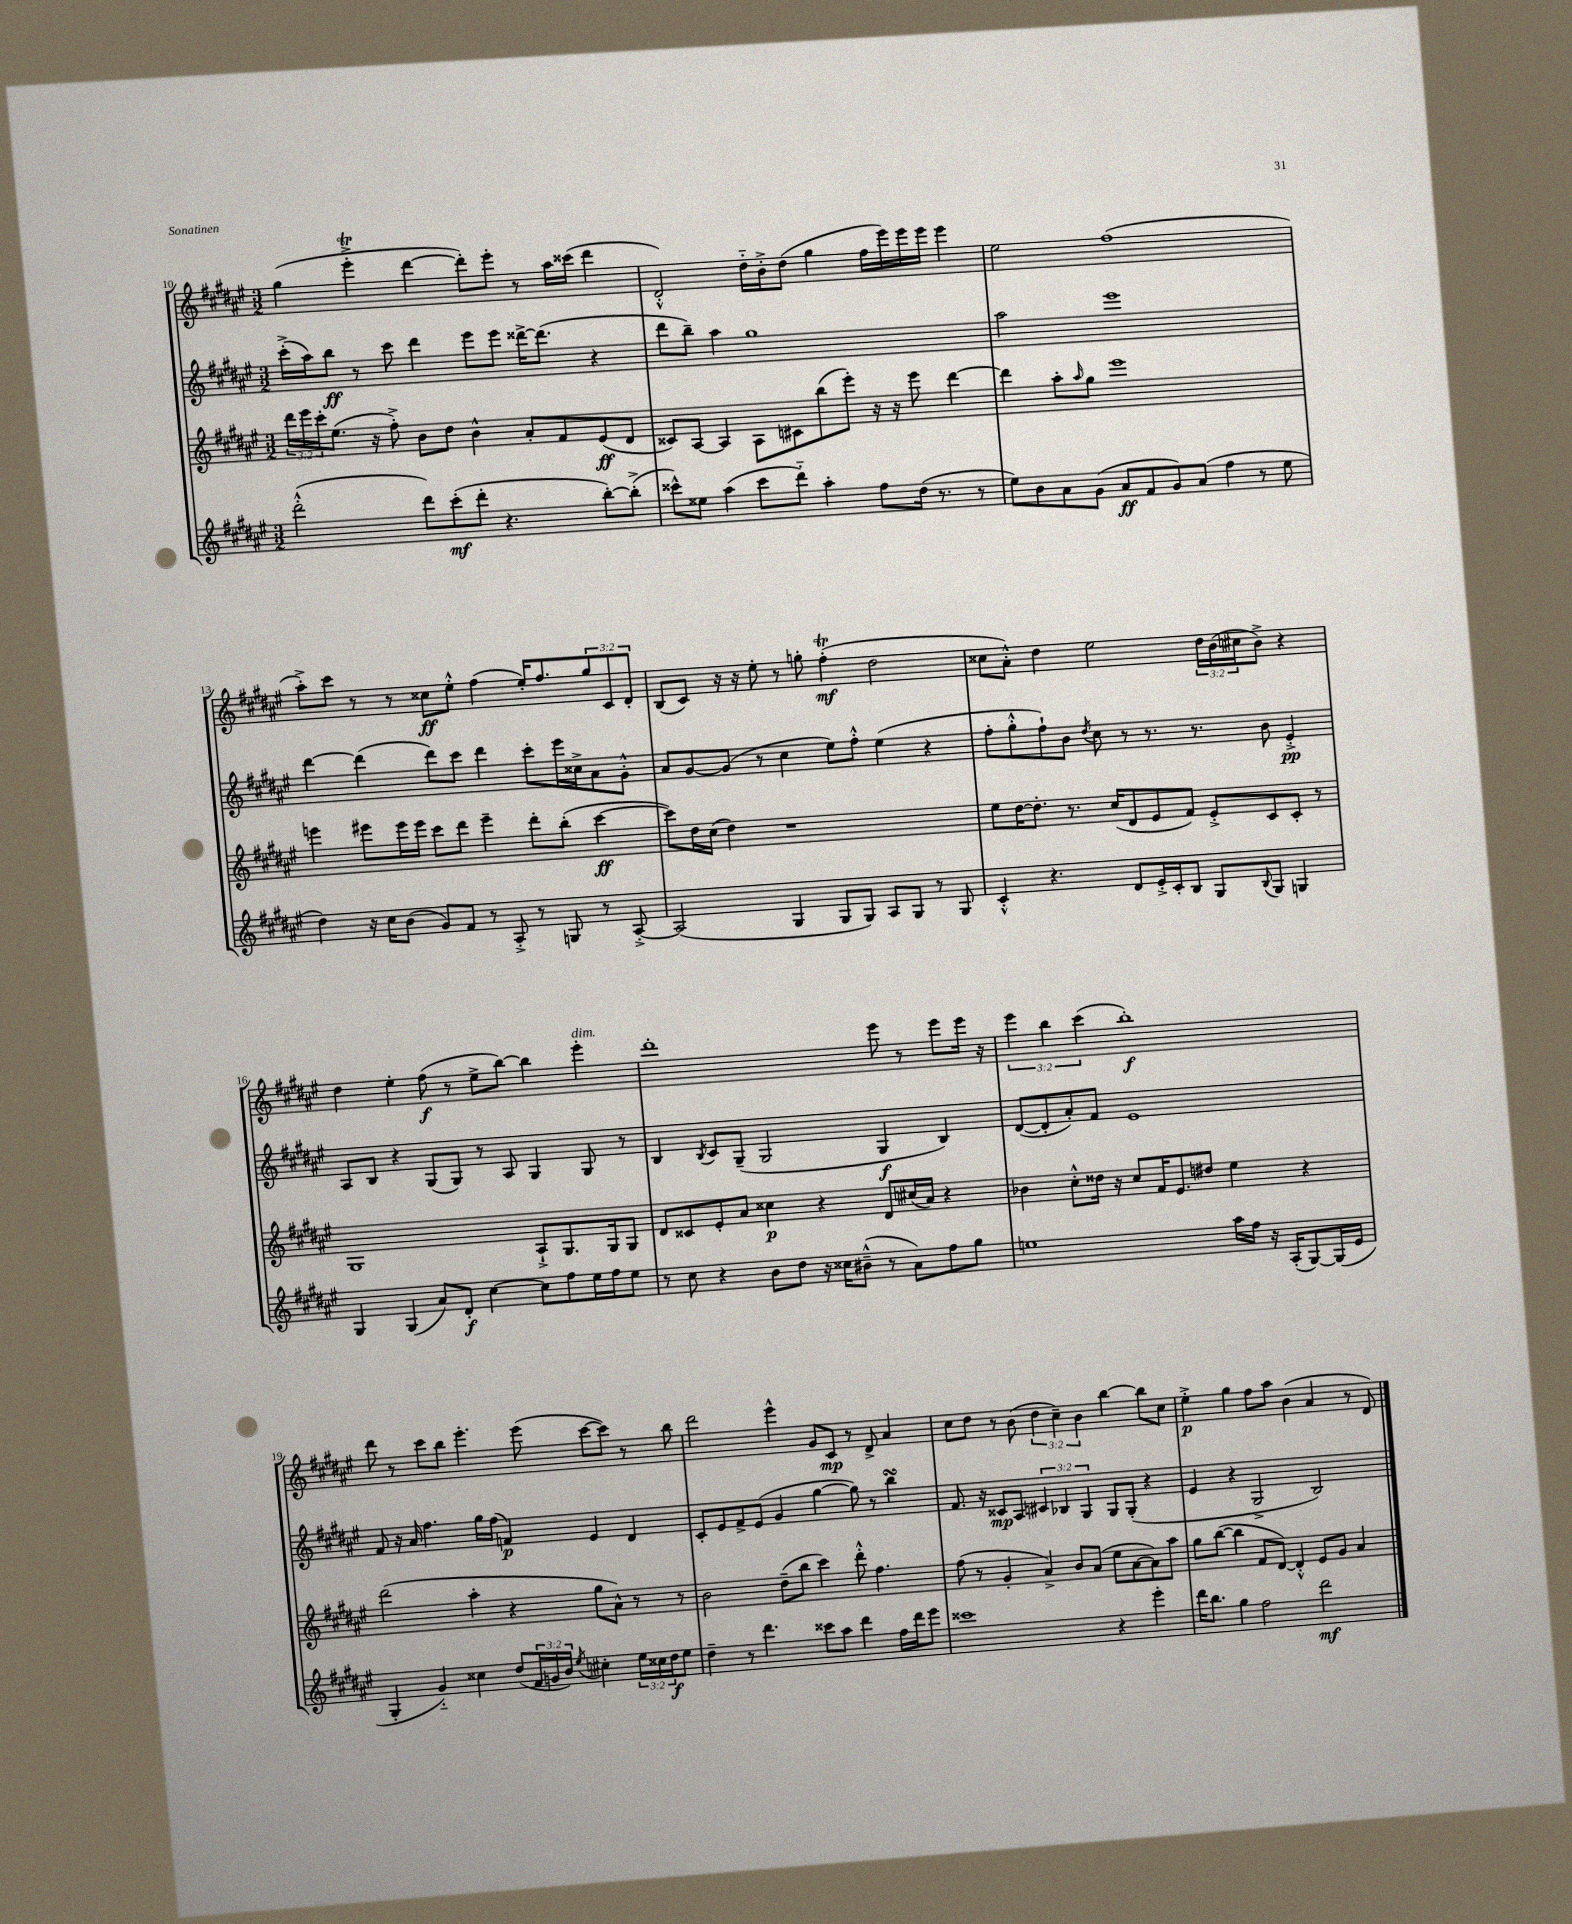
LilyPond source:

<<
\new StaffGroup <<
\new Staff = "s0" {
    \clef treble \key fis \major \numericTimeSignature \time 3/2 \override Staff.TupletNumber.text = #tuplet-number::calc-fraction-text
    gis''4( eis'''4-.->\trill dis'''4~ dis'''8-.) eis'''8-. r8 ais''16 cisis'''16( dis'''4 |
    dis'2-.-^) dis''16-_ b'16-.-> dis''8( gis''4 fis''16 eis'''16) eis'''16 eis'''16 eis'''4 |
    eis''2 fis''1( |
    ais''8-.->) cis'''8 r8 r8 cisis''8\ff eis''8-.-^ fis''4( eis''16-.) fis''8. \tuplet 3/2 { gis''8 cis'8 dis'8-. } |
    b8( cis'8) r16 r16 eis''8-. r8 g''8-. fis''4-.\trill\mf( dis''2 |
    cisis''8 ais'8-.-^) dis''4 eis''2 \tuplet 3/2 { dis''16 b'16( cis''16 } b'8->) r4 |
    dis''4 eis''4-. fis''8\f( r8 eis''8-> b''8~) b''4 eis'''4-.^\markup { \italic "dim." } |
    dis'''1-. eis'''8 r8 eis'''8 eis'''16 r16 |
    \tuplet 3/2 { eis'''4 b''4 cis'''4( } b''1-.\f) |
    dis'''8 r8 cis'''8 b''8 eis'''4.-. eis'''8( cis'''8~ cis'''8) r8 b''8 |
    dis'''2 eis'''4-^ gis'8 cis'8\mp r8 dis'8-> ais'4 |
    cis''8 dis''8 r8 b'8( \tuplet 3/2 { dis''4 cis''4--) b'4 } b''4~ b''8 cis''8 |
    eis''4-.->\p gis''4 fis''8 ais''8 b'4( ais'4 r8 dis'8) \bar "|." |
}
\new Staff = "s1" {
    \clef treble \key fis \major \numericTimeSignature \time 3/2 \override Staff.TupletNumber.text = #tuplet-number::calc-fraction-text
    cis'''16-.->( ais''16) b''8\ff r8 cis'''8 dis'''4 eis'''8 eis'''8 disis'''16~-> disis'''8.( r4 |
    dis'''8 b''8--) ais''4 gis''1 |
    ais''2 eis'''1 |
    dis'''4~ dis'''4( dis'''8) cis'''8 dis'''4 cis'''8-. eis'''16 cisis''16-> ais'8 gis'8-.-^ |
    ais'8 gis'8~ gis'8( r8 cis''4 eis''8) fis''8-.-^ eis''4( r4 |
    fis''8-. gis''8-.-^ fis''8-!) b'8 \acciaccatura { dis''8 } cis''8 r8 r8. r8. b'8 eis'4-.->\pp |
    ais8 b8 r4 gis8( gis8) r8 ais8 gis4 gis8 r8 |
    b4 \acciaccatura { b8 } cis'8 gis8--( gis2 gis4\f b4) |
    dis'8~( dis'8-. ais'8-.) fis'8 eis'1 |
    fis'8 r16 ais'16 fis''4. gis''16 fis''16( f'4\p) eis'4 dis'4 |
    cis'8-. eis'8 fis'8-> eis'8( gis'4 gis''4~ gis''8) r8 b''4\turn |
    fis'8. r16 cisis'8\mp ais8 \tuplet 3/2 { cis'4 bes4 gis4 } gis8 gis8-.( r4 |
    eis'4 r4 gis2-> b2) \bar "|." |
}
\new Staff = "s2" {
    \clef treble \key fis \major \numericTimeSignature \time 3/2 \override Staff.TupletNumber.text = #tuplet-number::calc-fraction-text
    \tuplet 3/2 { dis'''16 eis'''16 cis'''16-. } eis''8.( r16 fis''8-.->) b'8 dis''8 b'4-^ ais'8-. fis'8 eis'8\ff( dis'8 |
    cisis'8) ais8~ ais4 ais8 cis'8 b''8( eis'''8-.) r16 r16 eis'''8 dis'''4~ |
    dis'''4 ais''8-. \grace { ais''16 } gis''8 eis'''1 |
    e'''4 eis'''8 eis'''16 eis'''16 cis'''8 dis'''8 eis'''4-- dis'''8-. b''8-.( cis'''4~\ff |
    cis'''8) dis''16 cis''16( dis''4) r1 |
    eis''8 dis''16~ dis''8.-. r8. cis''16( dis'8 eis'8 fis'8) eis'8-.-> cis'8 cis'8-. r8 |
    gis1 ais8-!-> gis8. gis16 gis8 |
    dis'8 cisis'8 eis'8-. ais'8 cisis''4\p r4 dis'8 cis''16( ais'16) r4 |
    bes'4 cis''8-.-^ disis''16 r16 cis''8 fis'16 eis'8. dis''8 eis''4 r4 |
    dis'''2( ais''4-. r4 gis''8 ais'8-^) r8 r8 |
    b'2 dis''8--( b''8 cis'''4) dis'''8-.-^ fis''4. |
    fis''8( r8 gis'4-. ais'4->) b'8 ais'8( eis''8 ais'8~ ais'8) ais''8 |
    gis''8 b''8~( b''4 fis'8 dis'8~) dis'4-.-^ eis'8 gis'8 ais'4 \bar "|." |
}
\new Staff = "s3" {
    \clef treble \key fis \major \numericTimeSignature \time 3/2 \override Staff.TupletNumber.text = #tuplet-number::calc-fraction-text
    dis'''2-.-^( dis'''8) cis'''8-.\mf( dis'''8-. r4. b''8~-.) b''8-.->( |
    cisis'''8-^) eisis''8 ais''4( cisis'''8 dis'''8-_) ais''4-. fis''8 dis''16( r8. r8 |
    eis''8) b'8 ais'8 gis'8( ais'8\ff fis'8 gis'8) ais'8( fis''4 r8 eis''8 |
    dis''4) r16 cis''16 b'8( gis'8) fis'8 r8 ais8-.-> r8 g8 r8 ais8~-.-> |
    ais2( gis4 gis8 gis8) ais8 gis8 r8 gis8 |
    cis'4-.-^ r4. dis'8 eis'16-.-> cis'16-. b8 gis8 \appoggiatura { b8 } gis8 g4 |
    gis4 gis4( ais'8) dis'8-.\f cis''4~ cis''8 fis''8 eis''16 fis''16 eis''8 |
    r8 cis''8 r4 b'8 dis''8 r16 cisis''16 bis'8---^( r8 ais'8) fis''8 gis''8 |
    e''1 ais''16 fis''16 r16 ais16-.( gis8~) gis16( eis'16 |
    gis4-. gis'4-_) cisis''4 dis''8( \tuplet 3/2 { fis'16 g'16 b'16) } \acciaccatura { eis''8 } cis''4-. \tuplet 3/2 { eis''16 cisis''16 dis''16\f } eis''8 |
    dis''4-- r8 dis'''4. cisis'''8 ais''8 dis'''4 fis''16 dis'''16 eis'''8 |
    cisis'''1 r4 eis'''4-. |
    dis'''16 b''8. gis''4 fis''2 dis'''2\mf \bar "|." |
}
>>
>>
\layout { \context { \Score currentBarNumber = #10 } }
